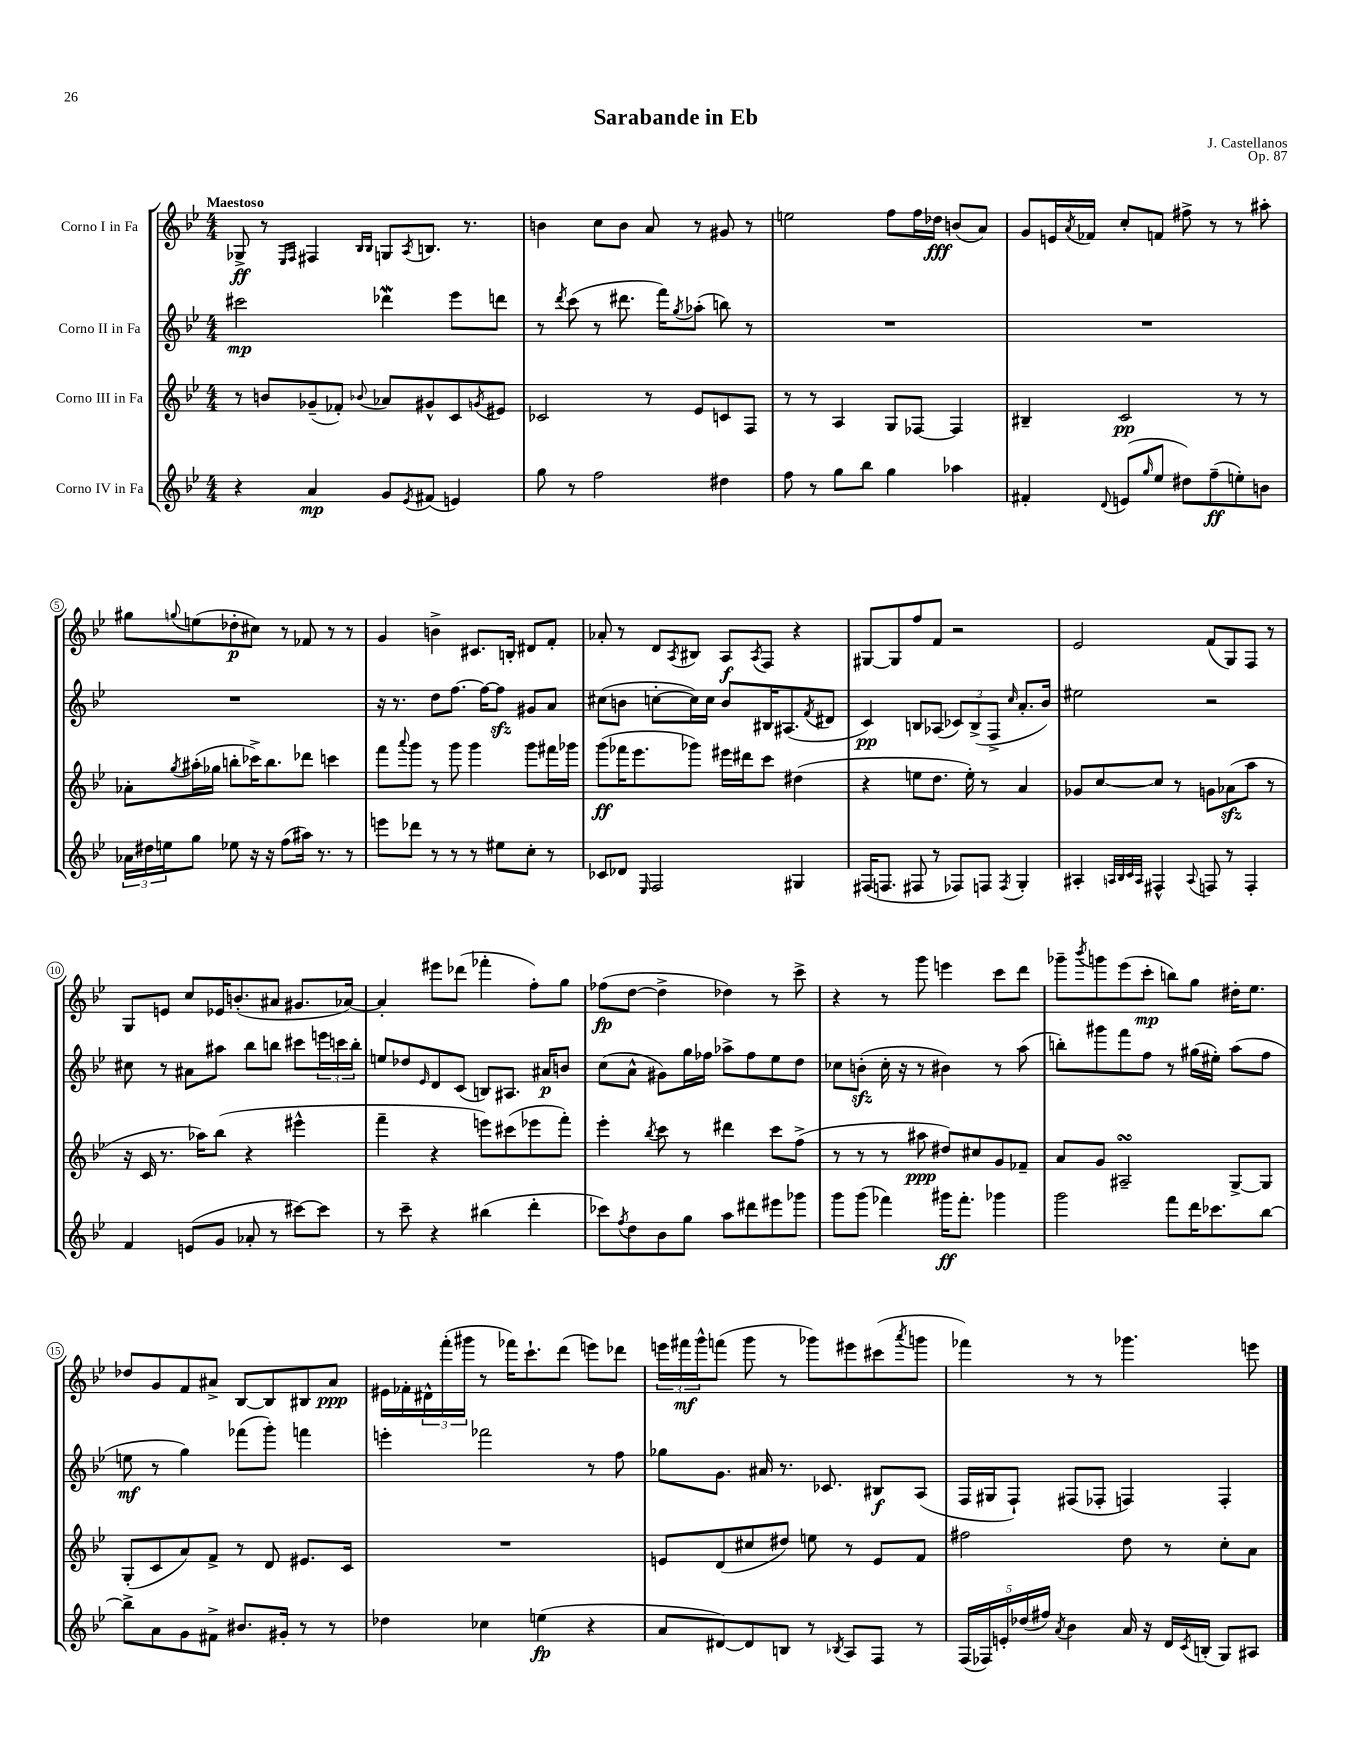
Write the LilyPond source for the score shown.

\header { title = "Sarabande in Eb" composer = "J. Castellanos" opus = "Op. 87" }
<<
\new StaffGroup <<
\new Staff = "s0" \with { instrumentName = "Corno I in Fa" } {
    \clef treble \key bes \major \numericTimeSignature \time 4/4 \tempo "Maestoso"
    ges8->\ff r8 \grace { ees16 f16 } fis4 \grace { bes16 bes16 } g8 \acciaccatura { a8 } b8. r8. |
    b'4 c''8 b'8 a'8 r8 gis'8 r8 |
    e''2 f''8 f''16 des''16\fff b'8( a'8) |
    g'8 e'16 \acciaccatura { a'8 } fes'16 c''8-. f'8 fis''8-> r8 r8 ais''8-. |
    gis''8 \appoggiatura { g''8 } e''8( des''8-.\p cis''8) r8 fes'8 r8 r8 |
    g'4 b'4-> cis'8. b16-. dis'8 f'8-. |
    aes'8-. r8 d'8 \acciaccatura { a8 } bis8 a8\f \acciaccatura { a8 } f8 r4 |
    gis8~ gis8 f''8 f'8 r2 |
    ees'2 f'8( g8) f8 r8 |
    g8 e'8 c''8 ees'16 b'8.-.( ais'8 gis'8. aes'16~) |
    aes'4-. eis'''8 des'''8( fes'''4-. f''8-.) g''8 |
    fes''8\fp( d''8~ d''4-> des''4) r8 c'''8-> |
    r4 r8 g'''8 e'''4 c'''8 d'''8 |
    ges'''8-- \acciaccatura { bes'''8 } g'''8 ees'''8( c'''8-.\mp b''8) g''8 dis''16-. ees''8. |
    des''8 g'8 f'8 ais'8-> bes8~ bes8 bis8 ais'8\ppp |
    eis'16 fes'16-. \tuplet 3/2 { dis'16-^ f'''16-.( gis'''16 } r8 fes'''16) c'''8.-! d'''8( e'''8) des'''8 |
    \tuplet 3/2 { e'''16 fis'''16\mf g'''16-^ } f'''8( g'''8 r8 ges'''8) eis'''8 cis'''8( \acciaccatura { a'''8 } g'''8 |
    fes'''4) r8 r8 ges'''4. e'''8 \bar "|." |
}
\new Staff = "s1" \with { instrumentName = "Corno II in Fa" } {
    \clef treble \key bes \major \numericTimeSignature \time 4/4
    cis'''2\mp des'''4\mordent ees'''8 d'''8 |
    r8 \acciaccatura { d'''8 } c'''8( r8 dis'''8. f'''16) \acciaccatura { g''8 } aes''8-.( b''8) r8 |
    R1 |
    R1 |
    R1 |
    r16 r8. d''8 f''8.~ f''16~ f''8\sfz gis'8 a'8 |
    cis''8( b'8 c''8~-. c''16) c''16 b'8 bis16 ais8.( \acciaccatura { f'8 } dis'8 |
    c'4\pp) b8 aes8( \tuplet 3/2 { ces'8) b8->( f8-> } \grace { c''16 } a'8.-. bes'16) |
    eis''2 r2 |
    cis''8 r8 ais'8 ais''8 bes''8 b''8 cis'''8 \tuplet 3/2 { e'''16 c'''16 b''16-. } |
    e''8 des''8 \grace { ees'16 } d'8 c'8( b8) ais8. ais'16\p b'8 |
    c''8( a'8-^ gis'8) g''16 fes''16 aes''8-> fes''8 ees''8 d''8 |
    ces''8 b'8-.\sfz( ces''16-. r16 r8 bis'4) r8 a''8( |
    b''8-.) gis'''8 f'''8 f''8 r8 gis''16( eis''16-.) a''8( f''8 |
    e''8\mf r8 g''4) fes'''8( g'''8-.) f'''4 |
    e'''4-. fes'''2 r8 f''8 |
    ges''8 g'8. ais'16 r8. ces'8. bis8\f a8( |
    f16 gis16 f8-!) fis8( fes8-. f4) f4-. \bar "|." |
}
\new Staff = "s2" \with { instrumentName = "Corno III in Fa" } {
    \clef treble \key bes \major \numericTimeSignature \time 4/4
    r8 b'8 ges'8--( fes'8-.) \appoggiatura { bes'8 } aes'8 gis'8-^ c'8 \acciaccatura { g'8 } eis'8 |
    ces'2 r8 ees'8 c'8 f8 |
    r8 r8 a4 g8 fes8~ fes4 |
    bis4-- c'2\pp r8 r8 |
    aes'8-. \acciaccatura { g''8 } ais''16-.( ges''16 b''8-. ces'''16->) b''8. des'''8 c'''4 |
    f'''8 \appoggiatura { a'''8 } g'''8 r8 g'''8 g'''4 g'''8 fis'''16 ges'''16 |
    g'''8\ff( fes'''16 ees'''8. ges'''8) eis'''16 dis'''16 c'''8 dis''4( |
    r4 e''8 d''8. e''16-.) r8 a'4 |
    ges'8 c''8~ c''8 r8 g'8 aes'8\sfz( a''8 r8 |
    r16 c'16 r8. aes''16) bes''8( r4 eis'''4-^ |
    f'''4-- r4 e'''8) cis'''8( ees'''8 f'''8-.) |
    ees'''4-. \acciaccatura { bes''8 } c'''8 r8 dis'''4 c'''8 f''8->( |
    r8 r8 r8 ais''8\ppp dis''8) cis''8 g'8 fes'8-- |
    a'8 g'8 ais2--\turn g8~-> g8 |
    g8-.( c'8 a'8) f'8-> r8 d'8 eis'8. c'16 |
    R1 |
    e'8 d'8( cis''8 dis''8) e''8 r8 e'8 f'8 |
    fis''2 d''8 r8 c''8-. a'8 \bar "|." |
}
\new Staff = "s3" \with { instrumentName = "Corno IV in Fa" } {
    \clef treble \key bes \major \numericTimeSignature \time 4/4
    r4 a'4\mp g'8 \acciaccatura { ees'8 } fis'8( e'4) |
    g''8 r8 f''2 dis''4 |
    f''8 r8 g''8 bes''8 g''4 aes''4 |
    fis'4-. \appoggiatura { d'8 } e'8( \grace { g''16 } ees''8 dis''8) f''8--\ff( e''8-.) b'8 |
    \tuplet 3/2 { aes'16 dis''16 e''16 } g''8 ees''8 r16 r16 f''8( ais''16) r8. r8 |
    e'''8 des'''8 r8 r8 r8 eis''8 c''8-. r8 |
    ces'8 des'8 \grace { ees16 } f2 gis4 |
    fis16( f8. fis8 r8 fes8) f8 \acciaccatura { f8 } g4-. |
    ais4-. \grace { a32 bes32 c'32 a32 } fis4-^ \appoggiatura { a8 } f8 r8 f4-. |
    f'4 e'8( g'8 aes'8-. r8 cis'''8~) cis'''8 |
    r8 c'''8-- r4 bis''4( d'''4-. |
    ces'''8) \acciaccatura { f''8 } d''8 bes'8 g''8 a''8 dis'''8 eis'''8 ges'''8 |
    g'''8 g'''8( fes'''4) gis'''16\ff fes'''8.-. ges'''4 |
    g'''2 f'''8 d'''16 ces'''8. bes''8~ |
    bes''8-> a'8 g'8 fis'8-> bis'8. gis'16-. r8 r8 |
    des''4 ces''4 e''4\fp( r4 |
    a'8 dis'8~) dis'8 b8 r8 \acciaccatura { bes8 } a8 f8 r8 |
    \tuplet 5/4 { f16( fes16) e'16-. des''16( fis''16) } \acciaccatura { a'8 } bes'4 a'16 r16 d'16 \acciaccatura { c'8 } b16-.( g8) ais8 \bar "|." |
}
>>
>>
\layout { \context { \Score \override BarNumber.stencil = #(make-stencil-circler 0.1 0.3 ly:text-interface::print) } }
